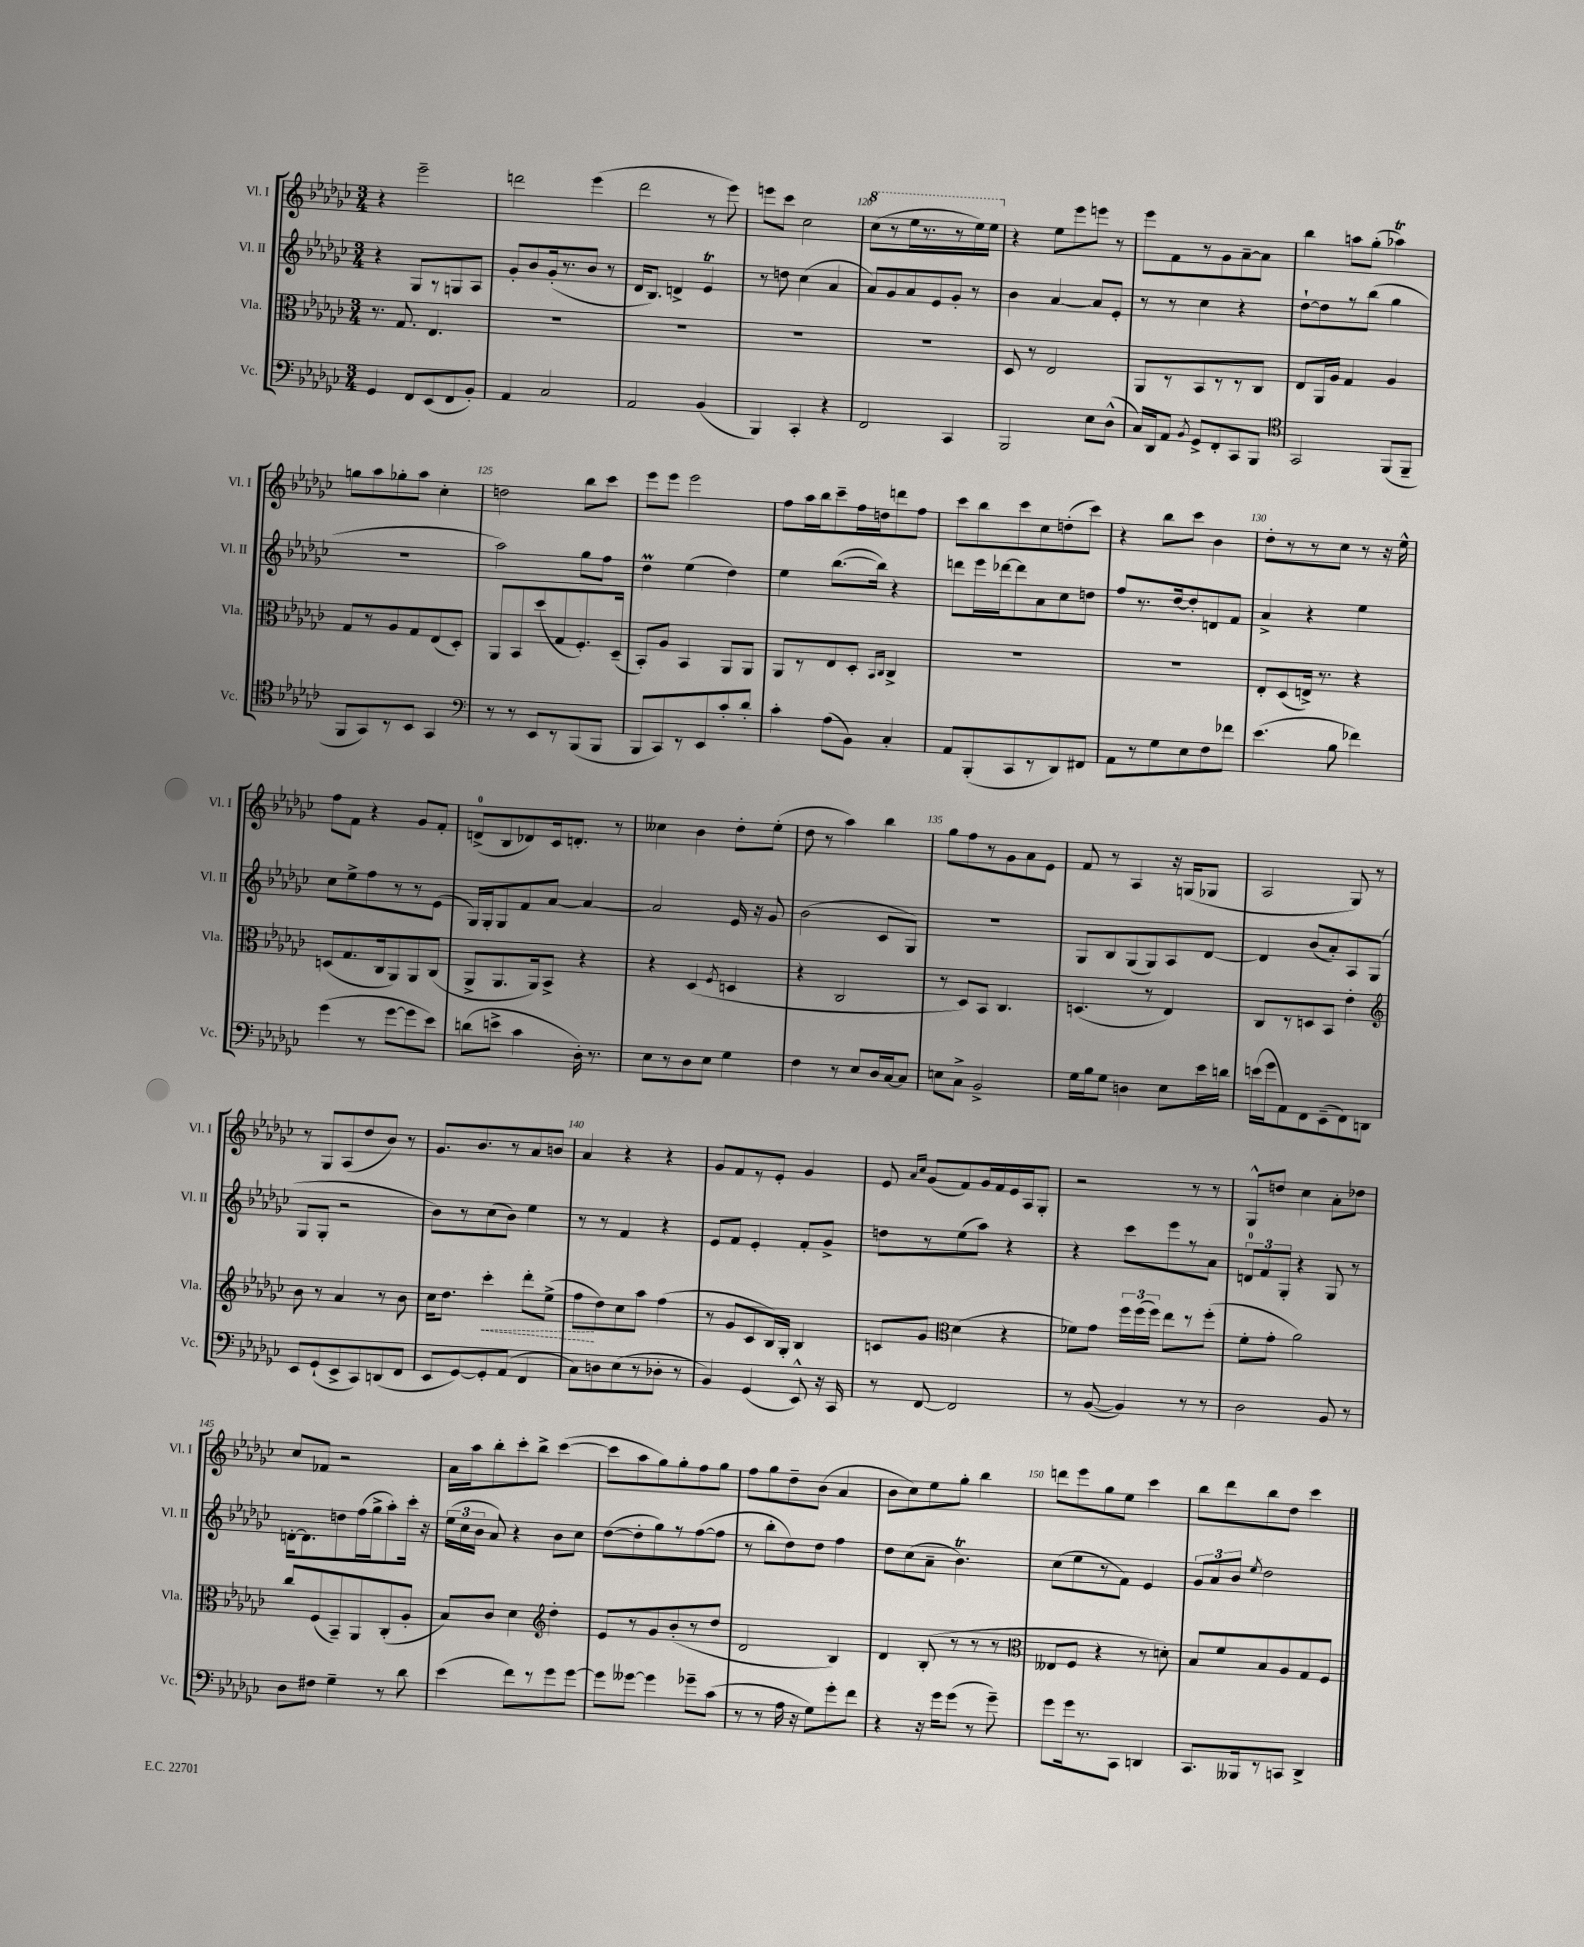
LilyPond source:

<<
\new StaffGroup <<
\new Staff = "s0" \with { instrumentName = "Vl. I" shortInstrumentName = "Vl. I" } {
    \clef treble \key ges \major \numericTimeSignature \time 3/4
    \autoBeamOff r4 ees'''2-- |
    d'''2 ees'''4( |
    des'''2 r8 ees'''8) |
    e'''8[ ces'''8] ces''2 |
    \ottava #1 ces'''8[( r8 ees'''16 r8. r8 ees'''16) ees'''16] \ottava #0 |
    r4 ees''8[ ees'''8 e'''8] r8 |
    ees'''8[ f'8 r8 ges'8 aes'8~-- aes'8] |
    bes''4 a''8[ ges''8]-.( aes''4\trill) |
    g''8[ aes''8 ges''8-. aes''8] ces''4-. |
    d''2 bes''8[ ces'''8] |
    ees'''8[ ees'''8] ees'''2 |
    f''8[ aes''16 bes''16 ces'''8-- f''16 d''16 d'''8 f''8] |
    ces'''8[ bes''8 ces'''8 ces''8 d''8-.( ces'''8]) |
    r4 bes''8[ ces'''8] bes'4 |
    des''8[-. r8 r8 ces''8] r8 r16 ees''16-^ |
    f''8[ f'8] r4 ges'8[ f'8]-. |
    d'8[-0->( bes8 des'8) ces'16 d'8.]-. r8 |
    ceses''4 bes'4 des''8[-. ees''8]-.( |
    des''8 r8 aes''4) bes''4 |
    ges''8[ f''8 r8 ges'8 aes'8 ees'8] |
    f'8 r8 aes4 r16 g16[( ges8] |
    aes2 ges8) r8 |
    r8 ges8[ aes8( des''8 bes'8]) r8 |
    ges'8.[ bes'8. r8 aes'8 b'8] |
    aes'4 r4 r4 |
    ges'8[ f'8 r8 ees'8]-. ges'4 |
    ees'8 \grace { aes'16[ ces''16] } ges'8[( f'8) ges'16 f'16 ees'16 aes16 ges8]-. |
    r2 r8 r8 |
    ges8[-^ d''8] ces''4 aes'8[-. des''8] |
    ces''8[ fes'8] r2 |
    aes'16[ aes''16 bes''8-. ces'''8-. bes''8]-> ces'''4~( |
    ces'''8[ aes''8 ges''8) ges''8-. f''8 ges''8] |
    f''8[ ges''8 des''8-- bes'8]( aes'4 |
    bes'8[ ces''8) ees''8 ges''8]-. bes''4 |
    d'''8[ ees'''8 ges''8 ees''8] ces'''4 |
    bes''8[ des'''8 bes''8 des''8] ces'''4 \bar "|." |
}
\new Staff = "s1" \with { instrumentName = "Vl. II" shortInstrumentName = "Vl. II" } {
    \clef treble \key ges \major \numericTimeSignature \time 3/4
    \autoBeamOff r4 ges8[ r8 g8 aes8] |
    ges'8[-. bes'8 ges'16-.( r8. bes'8] r8 |
    des'16[ bes8.]) d'4-> ees'4\trill |
    r8 d''8 ces''4( aes'4 |
    aes'8[) ges'8 aes'8 ees'8 ges'8]-. r8 |
    bes'4 aes'4~ aes'8[ ees'8]-. |
    r8 r8 ces''4 r4 |
    des''8[~-! des''8 r8 bes''8]( ges''4 |
    R2. |
    aes''2) ges''8[ f''8] |
    des''4\prall ees''4( des''4) |
    ees''4 bes''8.[~( bes''16]) r4 |
    d'''8[ ees'''16 des'''16~ des'''8 aes'8 ces''8 d''8] |
    f''8[ r8. des''16~ des''8-. d'8 f'8] |
    aes'4-> r4 ees''4 |
    ces''8[ ees''8-> f''8 r8 r8 ees'8]( |
    ges16[) ges16-. ges8 f'8 aes'8]~ aes'4~ |
    aes'2 ees'16 r16 ges'8 |
    bes'2( ces'8[ ges8]) |
    R2. |
    ges8[ bes8 ges8( ges8) aes8 des'8]~ |
    des'4 bes'8[( aes'8-.) aes8 ges8]( |
    ges8[ ges8]-. r2 |
    bes'8[) r8 ces''8( bes'8]) ees''4 |
    r8 r8 f'4 r4 |
    ees'8[ f'8] ees'4-. f'8[-. ges'8]-> |
    d''8[ r8 ees''8( aes''8]) r4 |
    r4 ces'''8[ ees'''8 r8 aes'8] |
    \tuplet 3/2 { d'8[-0 f'8 ges8]-. } r4 ges8 r8 |
    d'16[~-. d'8. d''8 f''16( ges''16-> aes''8-.) ces'''16]-. r16 |
    \tuplet 3/2 { ees''16[( ces''16 bes'16] } aes'8) r4 bes'8[ ces''8] |
    des''8[~( des''8-. ges''8) r8 f''8~( f''8] |
    r8 bes''8[-. des''8) des''8] f''4 |
    des''8[ ces''8( aes'8]-- bes'4.\trill) |
    ces''8[( ees''8 r8 f'8]) ees'4 |
    \tuplet 3/2 { ges'8[ aes'8 bes'8] } \acciaccatura { ees''8 } des''2 \bar "|." |
}
\new Staff = "s2" \with { instrumentName = "Vla." shortInstrumentName = "Vla." } {
    \clef alto \key ges \major \numericTimeSignature \time 3/4
    \autoBeamOff r8. ges8. ees4. |
    R2. |
    R2. |
    R2. |
    R2. |
    des8 r8 ees2 |
    aes,8[ r8 bes,8 r8 r8 ces8] |
    ees8[ aes,16 aes16] ges4 aes4 |
    ges8[ r8 aes8 ges8 ees8( des8]-.) |
    aes,8[ bes,8 des''8( ges8 f8.-.) des16]--( |
    bes,8[-.) aes8] bes,4 aes,8[ aes,8] |
    aes,8[ r8 ees8 des8]-. \grace { bes,16[ ces16] } ces4-> |
    R2. |
    R2. |
    ees8[-. des8( e16]->) r8. r4 |
    d8[( ges8. ces16 aes,8) aes,8 ces8]( |
    aes,8[-> aes,8. aes,16) bes,8]-> r4 |
    r4 des4( \acciaccatura { f8 } d4 |
    r4 ces2 |
    r8 des8[) bes,8] ces4. |
    d4.( r8 ees4) |
    ces8[ r8 d8 bes,8] ees'4-. |
    \clef treble bes'8 r8 aes'4 r8 bes'8 |
    ces''16[ des''8.] \once \override Hairpin.style = #'dashed-line ces'''4-.\< des'''8[-. ees''8]->( |
    f''8[\! des''8) ces''8 aes''8] f''4( |
    r8 ges'8[ ces'8 bes16) ges16]-. bes4 |
    c'8[ ges'8] \clef alto des'4( r4 |
    fes'8[) ges'8] \tuplet 3/2 { f''16[ f''16( f''16]) } ees''8[ r8 f''8]-.( |
    f'8[-. ges'8]-. aes'2) |
    ces''8[ f8( bes,8--) aes,8 ces8-.( aes8]-. |
    bes8[) ces'8] des'4 \clef treble des''4-. |
    ees'8[ r8 ges'8 bes'8-.( r8 des''8] |
    des'2 bes4) |
    des'4 bes8-.( r8 r8 r8 |
    \clef alto eeses8[ f8] r4 r8 d'8-.) |
    bes8[ f'8 bes8 aes8 ges8 f8] \bar "|." |
}
\new Staff = "s3" \with { instrumentName = "Vc." shortInstrumentName = "Vc." } {
    \clef bass \key ges \major \numericTimeSignature \time 3/4
    \autoBeamOff ges,4 f,8[ ees,8( f,8 bes,8]-.) |
    aes,4 ces2 |
    aes,2 bes,4( |
    bes,,4) ces,4-. r4 |
    f,2 ces,4 |
    bes,,2 ees8[ des8]-^( |
    ces16[) des,16 aes,8] \acciaccatura { bes,8 } ges,8[-> f,8-. ces,8 bes,,8] |
    \clef tenor ges,2 f,8[( f,8]-- |
    f,8[ ges,8) r8 bes,8] ges,4 |
    \clef bass r8 r8 ees,8[ r8 bes,,8( bes,,8] |
    bes,,8[ ces,8) r8 ees,8 ces'8-. des'8]-. |
    ces'4-. aes8[( bes,8]) ces4-. |
    aes,8[ bes,,8-.( ces,8 r8 des,8) fis,8] |
    aes,8[ r8 ges8 ees8 f8 fes'8] |
    ees'4.( bes8 fes'4) |
    ges'4( r8 ges'8[~ ges'8 ees'8]) |
    d'8[( e'8]-> ces'4 des16-.) r8. |
    ees8[ r8 des8 ees8] ges4 |
    f4 r8 ees8[ des16 ces16~ ces8] |
    e8[ ces8]-> bes,2-> |
    ges16[ bes16 ges8] d4 ees8[ ees'16 d'16] |
    e'16[( ges'16 aes,8) f,8 ees,8--( f,8) d,8] |
    ees,8[ ges,8-!( ees,8-> ces,8) d,8( f,8] |
    ees,8[ ges,8~) ges,8-. aes,8]( f,4 |
    ces8[) d8 ees8( r8 des8]-. r8 |
    bes,4) ges,4( ees,8-^) r16 ces,16 |
    r8 f,8~ f,2 |
    r8 bes,8~( bes,4) r8 r8 |
    des2 bes,8 r8 |
    des8[ fis8] ges4-- r8 des'8 |
    ees'4( f'8[) r8 ges'8 ges'8]~ |
    ges'8[ geses'8]~ geses'4 ges'8[-- ces'8]( |
    r8 r8 aes16 r16 ges8[) ges'8-. f'8] |
    r4 r16 ges'16[ ges'8]( r8 ges'8--) |
    ges'8[ ges'16 r8. ces,8] d,4 |
    ces,8.[ beses,,16 r8 c,8] des,4-> \bar "|." |
}
>>
>>
\layout { \context { \Score currentBarNumber = #116 \override BarNumber.break-visibility = ##(#f #t #t) barNumberVisibility = #(every-nth-bar-number-visible 5) } }
